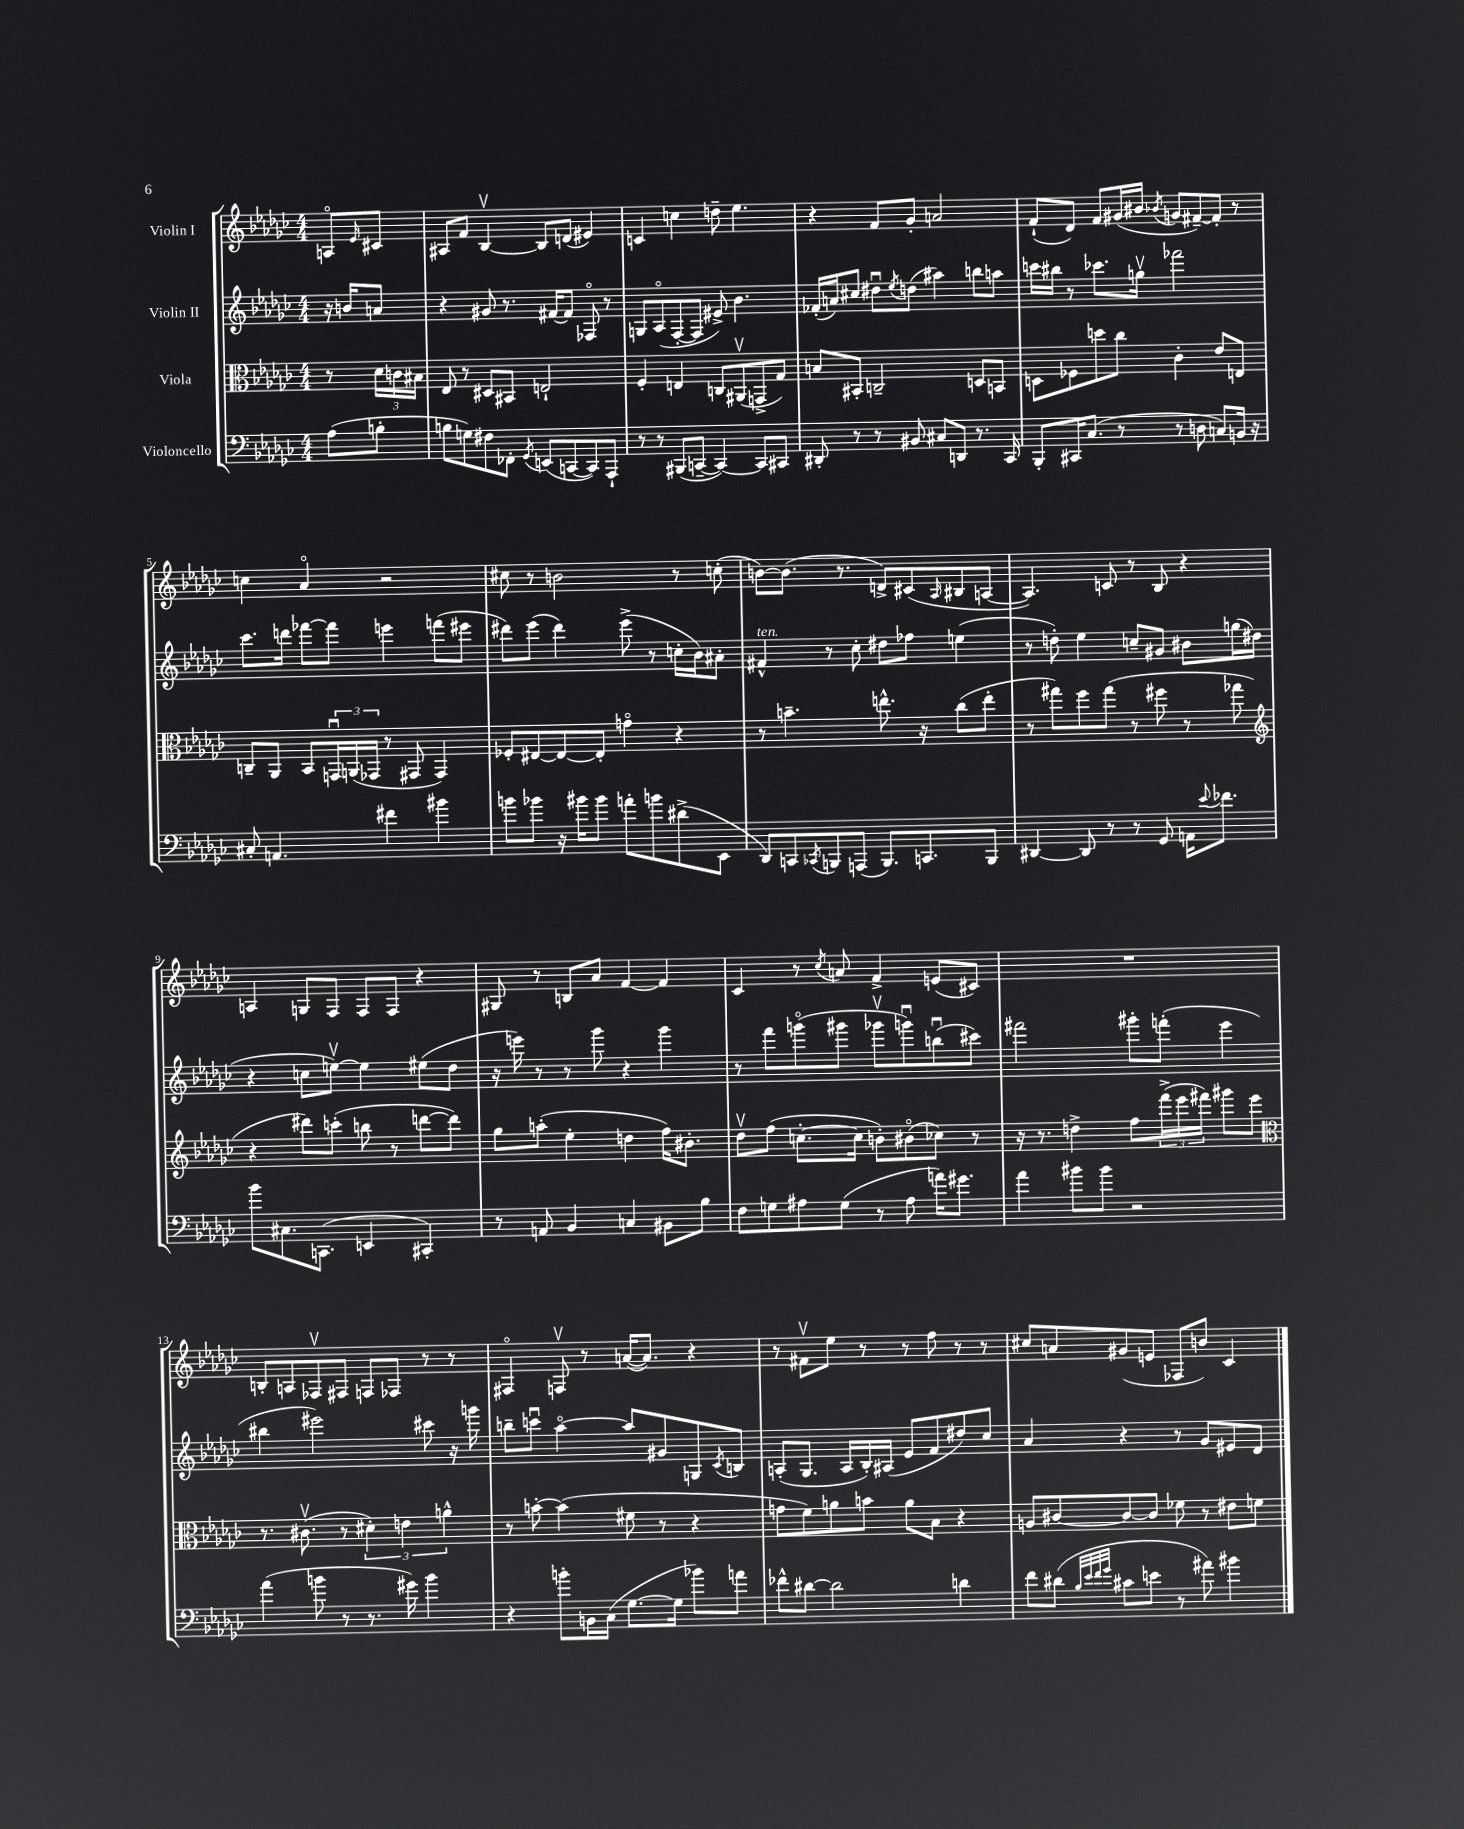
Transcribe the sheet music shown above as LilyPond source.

<<
\new StaffGroup <<
\new Staff = "s0" \with { instrumentName = "Violin I" } {
    \clef treble \key ges \major \numericTimeSignature \time 4/4 \partial 4
    a8\flageolet \grace { ees'16 } cis'8 |
    ais8 f'8 bes4~\upbow bes8 d'8( eis'4) |
    c'4 c''4 d''8-- ees''4. |
    r4 f'8 ges'8-. a'2 |
    f'8-!( des'8) f'8 gis'16( bis'16 \acciaccatura { bes'8 } g'8 fis'8~--) fis'8-. r8 |
    c''4 aes'4\flageolet r2 |
    cis''8 r8 b'2 r8 c''8-.( |
    b'8~) b'8.( r8. d'8->) cis'8( \grace { aes16 } bis8 a8~ |
    a4.) c'8 r8 bes8 r4 |
    a4 g8 f8 f8 f8 r4 |
    gis8 r8 b8 aes'8 f'4~ f'4 |
    ces'4 r8 \acciaccatura { ces''8 } a'8 f'4-> e'8( cis'8) |
    R1 |
    b8-. a8 fes8\upbow fis8 f8 fes8 r8 r8 |
    fis4\flageolet f8\upbow r8 a'16~( a'8.) r4 |
    r8 fis'8\upbow ees''8 r8 r8 f''8 r8 r8 |
    cis''8 a'8 gis'8( e'8 fes8 b'8) ces'4 \bar "|." |
}
\new Staff = "s1" \with { instrumentName = "Violin II" } {
    \clef treble \key ges \major \numericTimeSignature \time 4/4 \partial 4
    r16 b'16 a'8 |
    r4 gis'8 r8. fis'16~ fis'8 fes8\flageolet r8 |
    g8 aes8\flageolet( f8~-. f8 eis'8->) bes'4. |
    fes'16-.( a'16) cis''8 dis''8\downbow \acciaccatura { ees''8 } d''8( ais''4) b''8 a''8 |
    c'''16 bis''16 r8 ces'''8. g''16\upbow fes'''2 |
    ces'''8. d'''16 fes'''8~ fes'''8 e'''4 f'''8( eis'''8 |
    dis'''8) ees'''8( dis'''4) ees'''8->( r8 c''16-. bes'16) ais'8-. |
    fis'4-^^\markup { \italic "ten." } r8 ces''8-. dis''8 fes''8 e''4( |
    r8 d''8-.) ees''4 c''8-- gis'8 bis'8 g''16( dis''16 |
    r4 c''8 e''8~\upbow) e''4 eis''8( des''8 |
    r16 e'''16) r8 r8 ges'''8 r4 ges'''4 |
    r8 f'''8 g'''8\flageolet( gis'''8 ges'''8\upbow g'''8\downbow) b''8\downbow( cis'''8) |
    fis'''2 gis'''8-. f'''8-.( ees'''4 |
    bis''4 eis'''2) cis'''8 r16 g'''16 |
    b''8-- c'''8\downbow aes''4~\flageolet aes''8 gis'8 g8 \acciaccatura { ces'8 } b8 |
    a8-.( ges8. a16 bes16-.) ais16( ees'8 f'8 dis''8) ces''8 |
    aes'4 r4 r8 ges'8 eis'8 des'8 \bar "|." |
}
\new Staff = "s2" \with { instrumentName = "Viola" } {
    \clef alto \key ges \major \numericTimeSignature \time 4/4 \partial 4
    r8 \tuplet 3/2 { des'16 c'16 bis16 } |
    ees8 r8 dis8 bis,8 e2-! |
    f4-. e4 c8 ais,8\upbow( g,8-> ges8) |
    b8 bis,8-. c2-- d8 b,8 |
    d8 fes8 d''8 ces''8 ces'4-. ees'8 e8 |
    c8-- aes,8 bes,8 \tuplet 3/2 { g,16\downbow a,16( ges,16 } r8 gis,8 gis,4) |
    fes8-. eis8~ eis8~ eis8-. g'4\flageolet r4 |
    r8 b'4.-- e''8.-^ r16 ces''8( e''8-. |
    r8 gis''8) f''8 gis''8( r8 fis''8 r8 ges''8 |
    \clef treble r4 dis'''8) c'''8-.( b''8 r8 d'''8~ d'''8) |
    ges''8 a''8-.( ees''4-. d''4 f''16) bis'8.-. |
    des''8\upbow f''8( c''8.~-. c''16 b'8-.) bis'8\flageolet( ces''8) r8 |
    r16 r8. d''4-> f''8 \tuplet 3/2 { f'''16->( ees'''16 fis'''16) } gis'''8 ees'''8 |
    \clef alto r8. cis'8.\upbow( r8 \tuplet 3/2 { dis'4-.) e'4 a'4-^ } |
    r8 b'8~-. b'4( fis'8 r8 r4 |
    g'8 f'8) a'8 b'8 a'8 bes8 r4 |
    a8 cis'8~ cis'8~ cis'8 fes'8 r8 eis'8 f'8 \bar "|." |
}
\new Staff = "s3" \with { instrumentName = "Violoncello" } {
    \clef bass \key ges \major \numericTimeSignature \time 4/4 \partial 4
    aes8( b8-. |
    b8 g8) fis8 fes,8-. \acciaccatura { ges,8 } e,8( c,8~ c,8) aes,,8-! |
    r8 r8 bis,,8( c,8~-- c,4~) c,8 cis,8 |
    dis,8-. r8 r8 bis,8 cis8 d,8 r8. ces,16 |
    bes,,8-. cis,16 ces8.( r8 r8 d8 c8) b,16 r16 |
    cis8-. a,4. fis'4 bis'4 |
    b'8 bes'8 r16 bis'16 bis'8 a'8-. b'8 dis'8->( ees,8 |
    des,8) c,8 \acciaccatura { ces,8 } b,,8 a,,8( b,,8.) c,8. b,,8 |
    dis,4~ dis,8 r8 r8 ges,8 a,16 \appoggiatura { ees'8 } fes'8. |
    bes'8 cis8. c,8.( e,4 cis,4-.) |
    r8 a,8 bes,4 c4 bis,8 bes8 |
    f8 g8 ais8 g8( r8 ais8 a'16) gis'8. |
    aes'4 bis'8 bis'8 r2 |
    aes'4( b'8 r8 r8. gis'16) b'4 |
    r4 b'8-. b,16 ces16( ges8.~ ges16 bes'8) a'8 |
    fes'8-^ dis'8~ dis'2 d'4 |
    f'8 dis'8( \grace { bes32 ees'32 f'32 ges'32 } cis'8 e'8 r8 ais'8) bis'4 \bar "|." |
}
>>
>>
